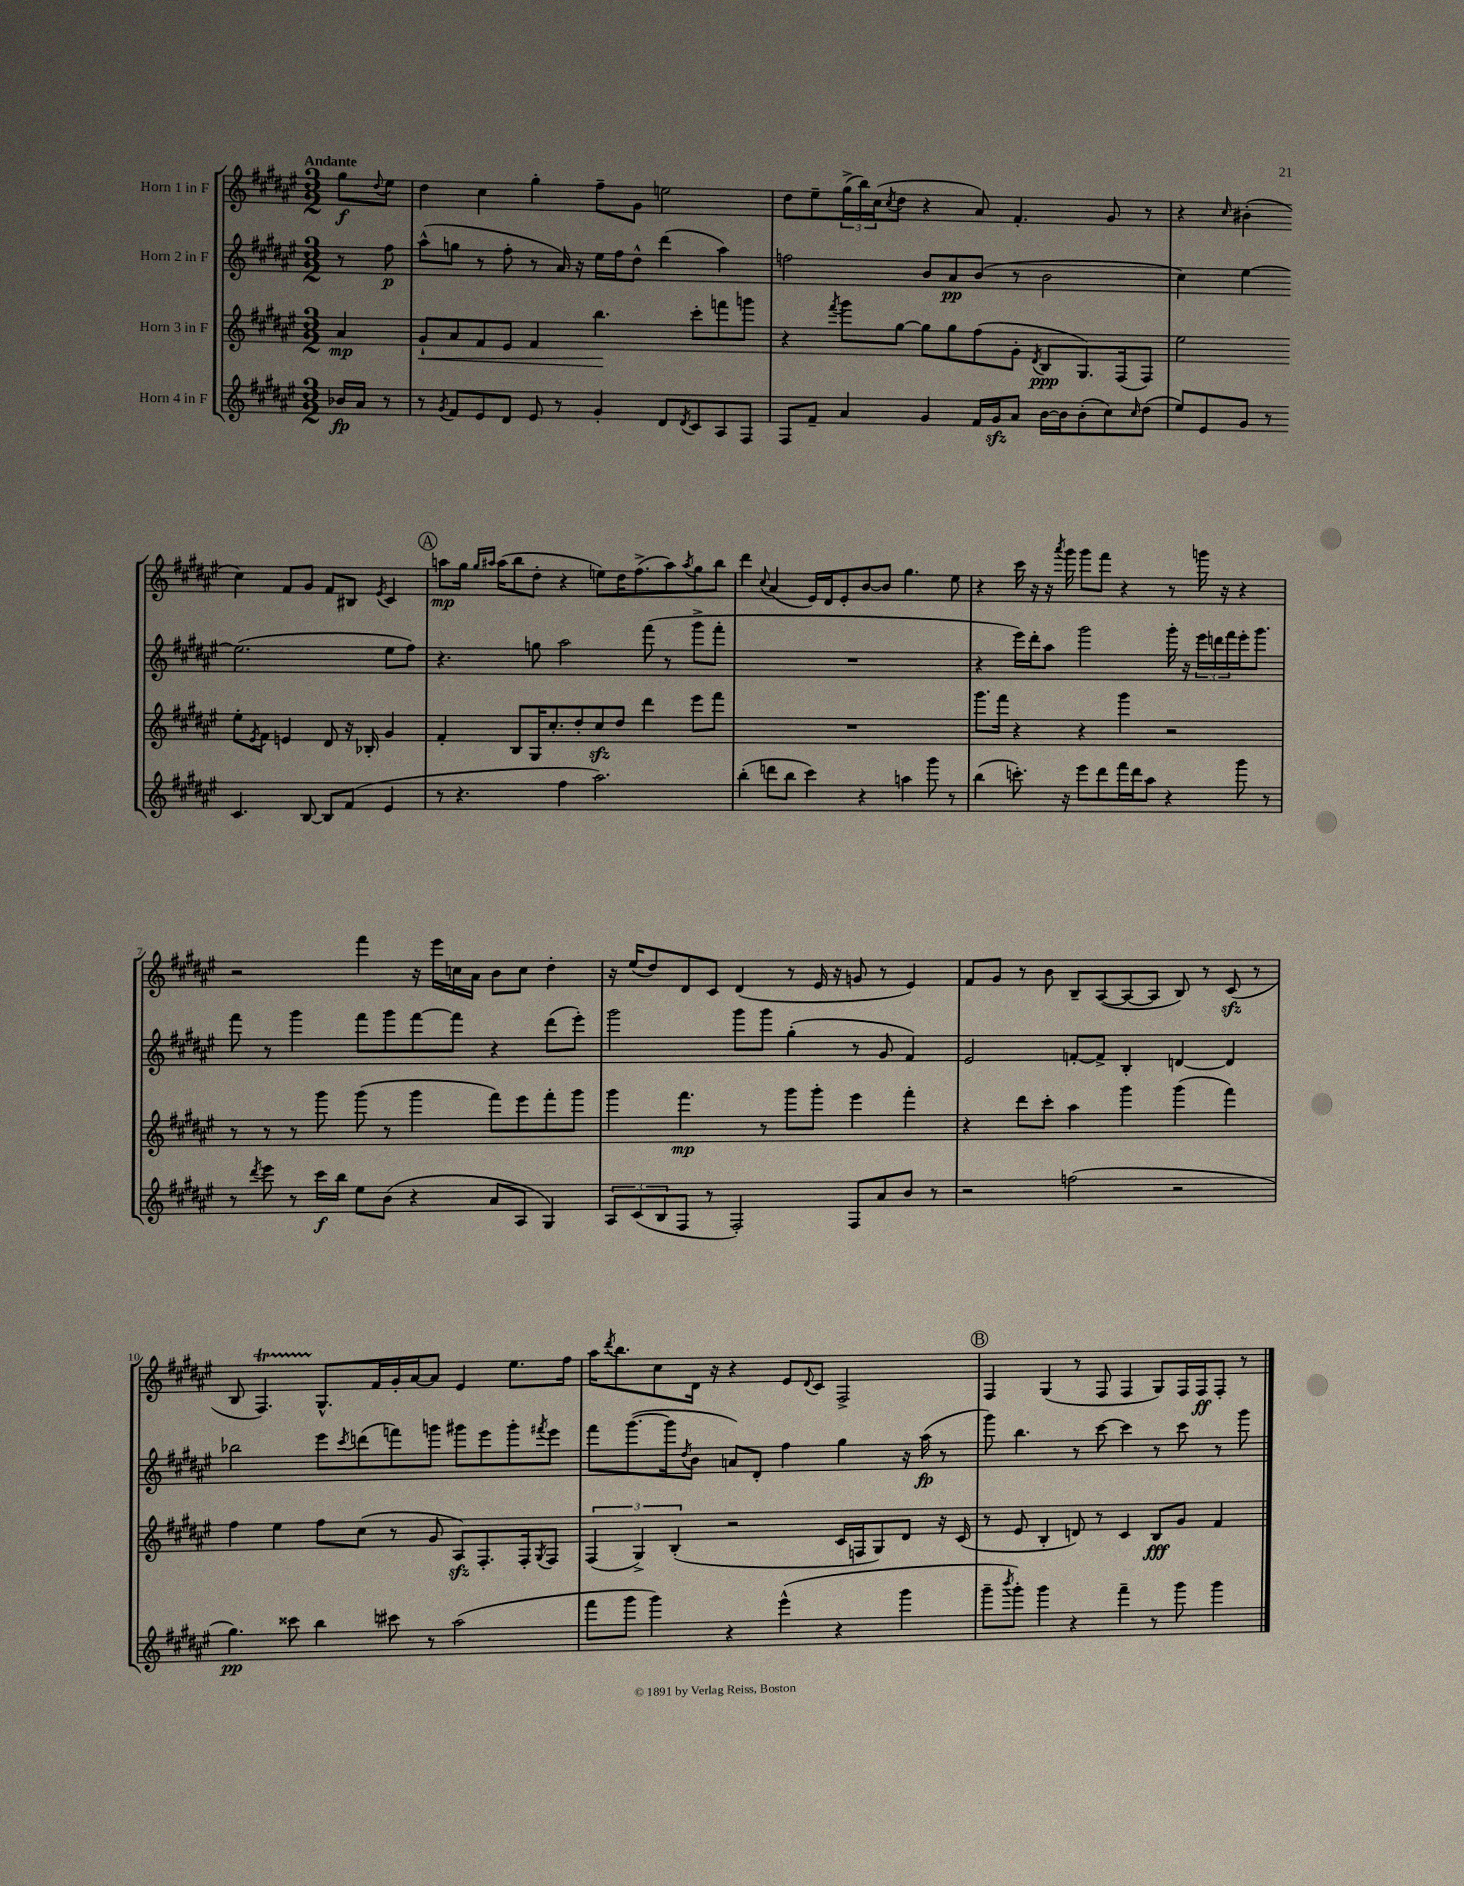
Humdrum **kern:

**kern	**dynam	**kern	**dynam	**kern	**dynam	**kern	**dynam
*part4	*part4	*part3	*part3	*part2	*part2	*part1	*part1
*staff4	*staff4	*staff3	*staff3	*staff2	*staff2	*staff1	*staff1
*I"Horn 4 in F	*	*I"Horn 3 in F	*	*I"Horn 2 in F	*	*I"Horn 1 in F	*
*clefG2	*	*clefG2	*	*clefG2	*	*clefG2	*
*k[f#c#g#d#a#e#]	*	*k[f#c#g#d#a#e#]	*	*k[f#c#g#d#a#e#]	*	*k[f#c#g#d#a#e#]	*
*M3/2	*	*M3/2	*	*M3/2	*	*M3/2	*
=	=	=	=	=	=	=	=
!	!	!	!	!	!	!LO:TX:a:B:t=Andante	!
16b-X/LL	fp	4a#/	mp	8r	.	8gg#\L	f
16a#/JJ	.	.	.	.	.	.	.
.	.	.	.	.	.	8qqdd#/	.
8r	.	.	.	8ff#\	p	8ee#\J	.
=1	=1	=1	=1	=1	=1	=1	=1
!	!	!	!LO:HP:b	!	!	!	!
8r	.	8g#`/L	<	(8aa#^^\L	.	4dd#\	.
8qg#/	.	.	.	.	.	.	.
8f#/L	.	8a#/	.	8ggn\J	.	.	.
8e#/	.	8f#/	.	8r	.	4cc#\	.
8d#/J	.	8e#/J	.	8ff#'\	.	.	.
8e#/	.	4f#/	.	8r	.	4gg#'\	.
8r	.	.	.	16a#/)	.	.	.
.	.	.	.	16r	.	.	.
4g#'/	.	4.bb\	.	16ee#\LL	.	8ff#~\L	.
.	.	.	.	16ff#\J	.	.	.
.	.	.	.	8dd#^^\J	.	8g#\J	.
8d#/L	.	.	.	(4ddd#\	.	2een\	.
8qd#/	.	.	.	.	.	.	.
8c#/	.	8ccc#'\L	[	.	.	.	.
8A#/	.	8fffn\	.	4aa#\)	.	.	.
8F#/J	.	8gggn\J	.	.	.	.	.
=2	=2	=2	=2	=2	=2	=2	=2
8F#/L	.	4r	.	2ffn\	.	8dd#\L	.
8f#~/J	.	.	.	.	.	8ee#~\	.
.	.	8qfff#/	.	.	.	.	.
4a#/	.	8ggg#\L	.	.	.	(24gg#^\L	.
.	.	.	.	.	.	24bb\)	.
.	.	.	.	.	.	(24cc#\J	.
.	.	.	.	.	.	8qcc#/	.
.	.	[8gg#\J	.	.	.	8dd#\J	.
4g#/	.	8gg#\L]	.	8b/L	.	4r	.
.	.	8gg#\	.	8a#/	pp	.	.
16f#/LL	.	(8ff#\	.	(8b/J	.	8a#/)	.
16g#zz/J	.	.	.	.	.	.	.
8a#/J	.	8g#'\J	.	8r	.	4.f#'/	.
.	.	8qd#/	.	.	.	.	.
[16b\LL	.	8B/L	ppp	2b\	.	.	.
16b\J]	.	.	.	.	.	.	.
(8b'\	.	8.G#/)	.	.	.	.	.
8cc#\)	.	.	.	.	.	8g#/	.
.	.	(16F#/k	.	.	.	.	.
16qqcc#/	.	.	.	.	.	.	.
(8dd#\J	.	8F#/J)	.	.	.	8r	.
=3	=3	=3	=3	=3	=3	=3	=3
8ee#/L)	.	2ee#\	.	4cc#\)	.	4r	.
8e#/	.	.	.	.	.	.	.
.	.	.	.	.	.	16qqcc#/	.
8g#/J	.	.	.	[4ee#\	.	(4b#X'\	.
8r	.	.	.	.	.	.	.
4.c#/	.	8ee#'\L	.	(2.ee#\]	.	4cc#\)	.
.	.	8qe#/	.	.	.	.	.
.	.	8f#\J	.	.	.	.	.
.	.	4en/	.	.	.	8f#/L	.
[8B/	.	.	.	.	.	8g#/J	.
8B/L]	.	8d#/	.	.	.	8f#/L	.
(8f#/J	.	16r	.	.	.	8B#X/J	.
.	.	16B-X'/	.	.	.	.	.
.	.	.	.	.	.	8qe#/	.
4e#/	.	4g#/	.	8ee#\L	.	4c#/	.
.	.	.	.	8ff#\J)	.	.	.
!!LO:LB:g=z
!!LO:REH:place=s1:t=A
=4	=4	=4	=4	=4	=4	=4	=4
8r	.	4f#'/	.	4.r	.	8aan\L	mp
4.r	.	.	.	.	.	16gg#\Jk	.
.	.	.	.	.	.	16qqgg#/LL	.
.	.	.	.	.	.	16qqaa#X/JJ	.
.	.	.	.	.	.	(16aa#\KL	.
.	.	8B/L	.	.	.	8bb\	.
.	.	16G#/K	.	8ggn\	.	8dd#'\J	.
.	.	8.cc#'/	.	.	.	.	.
4ff#\	.	.	.	2aa#\	.	4r	.
.	.	8dd#'/	.	.	.	.	.
2.aa#\)	.	8cc#zz/	.	.	.	8een\L)	.
.	.	8dd#/J	.	.	.	16dd#\K	.
.	.	.	.	.	.	(8.ff#^\	.
.	.	4ddd#\	.	(8fff#\	.	.	.
.	.	.	.	8r	.	8aa#\)	.
.	.	.	.	.	.	8qaa#/	.
.	.	8eee#\L	.	8ggg#^\L	.	8gg#\	.
.	.	8fff#\J	.	8fff#'\J	.	8bb\J	.
=5	=5	=5	=5	=5	=5	=5	=5
(4bb'\	.	1.r	.	1.r	.	4ddd#\	.
.	.	.	.	.	.	8qqcc#/	.
8dddn\L	.	.	.	.	.	(4a#/	.
8bb\J	.	.	.	.	.	.	.
4ccc#\)	.	.	.	.	.	16e#/LL)	.
.	.	.	.	.	.	16d#/J	.
.	.	.	.	.	.	8e#'/	.
4r	.	.	.	.	.	[8b/	.
.	.	.	.	.	.	8b/J]	.
4aan\	.	.	.	.	.	4.gg#\	.
8ggg#\	.	.	.	.	.	.	.
8r	.	.	.	.	.	8ee#\	.
=6	=6	=6	=6	=6	=6	=6	=6
(4bb\	.	8.ggg#\L	.	4r	.	4r	.
.	.	16fff#\Jk	.	.	.	.	.
8.cccn'\)	.	4r	.	16eee#\LL)	.	16ccc#\	.
.	.	.	.	16ddd#'\J	.	16r	.
.	.	.	.	8aa#\J	.	16r	.
.	.	.	.	.	.	8qaaa#/	.
16r	.	.	.	.	.	16ggg#\	.
8eee#\L	.	4r	.	2ggg#\	.	8ggg#\L	.
8ddd#\	.	.	.	.	.	8fff#\J	.
16fff#\L	.	4ggg#\	.	.	.	4r	.
16ddd#\J	.	.	.	.	.	.	.
8aa#\J	.	.	.	.	.	.	.
4r	.	2r	.	16ggg#'\	.	8r	.
.	.	.	.	16r	.	.	.
.	.	.	.	24eee#\LL	.	16gggn\	.
.	.	.	.	24dddn\	.	.	.
.	.	.	.	.	.	16r	.
.	.	.	.	24fff#\	.	.	.
8ggg#\	.	.	.	16eee#'\J	.	4r	.
.	.	.	.	8.ggg#\J	.	.	.
8r	.	.	.	.	.	.	.
!!LO:LB:g=z
=7	=7	=7	=7	=7	=7	=7	=7
8r	.	8r	.	8fff#\	.	2r	.
8qddd#/	.	.	.	.	.	.	.
8eee#\	.	8r	.	8r	.	.	.
8r	.	8r	.	4ggg#\	.	.	.
16ccc#\LL	f	8ggg#\	.	.	.	.	.
16bb\JJ	.	.	.	.	.	.	.
8ee#\L	.	(8ggg#\	.	8fff#\L	.	4fff#\	.
(8b\J	.	8r	.	8ggg#\	.	.	.
4r	.	4ggg#\	.	[8fff#\	.	16r	.
.	.	.	.	.	.	16eee#\LL	.
.	.	.	.	8fff#\J]	.	16ccn\	.
.	.	.	.	.	.	16a#\JJ	.
8a#/L	.	8fff#\L)	.	4r	.	8b\L	.
8A#/J	.	8eee#\	.	.	.	8cc\J	.
4G#/)	.	8fff#'\	.	(8ddd#\L	.	4dd#'\	.
.	.	8ggg#\J	.	8eee#'\J)	.	.	.
=8	=8	=8	=8	=8	=8	=8	=8
12A#/L	.	4ggg#\	.	2ggg#\	.	16r	.
.	.	.	.	.	.	(16ee#/KL	.
(12c#/	.	.	.	.	.	.	.
.	.	.	.	.	.	8dd#/)	.
12B/	.	.	.	.	.	.	.
8F#/J	.	4.fff#\	mp	.	.	8d#/	.
8r	.	.	.	.	.	8c#/J	.
2F#'/)	.	.	.	8ggg#\L	.	(4d#/	.
.	.	8r	.	8ggg#\J	.	.	.
.	.	8ggg#\L	.	(4gg#'\	.	8r	.
.	.	8ggg#'\J	.	.	.	16e#/	.
.	.	.	.	.	.	16r	.
8F#/L	.	4eee#\	.	8r	.	8gn/	.
8a#/	.	.	.	8g#/	.	8r	.
8b/J	.	4fff#'\	.	4f#/)	.	4e#/)	.
8r	.	.	.	.	.	.	.
=9	=9	=9	=9	=9	=9	=9	=9
2r	.	4r	.	2e#/	.	8f#/L	.
.	.	.	.	.	.	8g#/J	.
.	.	8ddd#\L	.	.	.	8r	.
.	.	8ccc#'\J	.	.	.	8b\	.
(2ffn\	.	4aa#\	.	[8fn'/L	.	8B~/L	.
.	.	.	.	8f^/J]	.	([8A#/	.
.	.	4ggg#\	.	4B'/	.	8A#/_	.
.	.	.	.	.	.	8A#/J]	.
2r	.	(4ggg#\	.	[4dn/	.	8B/)	.
.	.	.	.	.	.	8r	.
.	.	4fff#\)	.	4d/]	.	(8c#zz/	.
.	.	.	.	.	.	8r	.
!!LO:LB:g=z
=10	=10	=10	=10	=10	=10	=10	=10
4.gg#\)	pp	4ff#\	.	2bb-X\	.	8B/	.
.	.	.	.	.	.	4.F#T/)	.
.	.	4ee#\	.	.	.	.	.
8ccc##X\	.	.	.	.	.	.	.
4bb\	.	8ff#\L	.	8eee#\L	.	8.G#^^/L	.
.	.	.	.	8qccc#/	.	.	.
.	.	(8cc#\J	.	(8dddn\	.	.	.
.	.	.	.	.	.	16f#/L	.
8ccc#X\	.	8r	.	8fffn\)	.	16g#'/	.
.	.	.	.	.	.	[16a#/J	.
8r	.	8g#/	.	8gggn\J	.	8a#/J]	.
(2aa#\	.	8A#zz/L)	.	8ggg#X\L	.	4e#/	.
.	.	8.F#'/	.	8eee#\	.	.	.
.	.	.	.	8ggg#'\	.	8.ee#\L	.
.	.	16F#'/k	.	.	.	.	.
.	.	8qG#/	.	8qfff#X/	.	.	.
.	.	8F#/J	.	8eee#\J	.	.	.
.	.	.	.	.	.	16ff#\Jk	.
=11	=11	=11	=11	=11	=11	=11	=11
8fff#\L	.	(6F#/	.	8fff#\L	.	16aa#\KL	.
.	.	.	.	.	.	8qddd#/	.
.	.	.	.	.	.	8.bb\	.
8ggg#\J	.	.	.	([8.ggg#\	.	.	.
.	.	6G#^/)	.	.	.	.	.
4ggg#\)	.	.	.	.	.	8cc#\	.
.	.	.	.	16ggg#\k]	.	.	.
.	.	(6B'/	.	.	.	.	.
.	.	.	.	8qdd#/	.	.	.
.	.	.	.	8b\J	.	16d#\Jk	.
.	.	.	.	.	.	16r	.
4r	.	2r	.	8an/L)	.	4r	.
.	.	.	.	8d#'/J	.	.	.
(4eee#^^\	.	.	.	4ff#\	.	8e#/L	.
.	.	.	.	.	.	8qqd#/	.
.	.	.	.	.	.	8c#/J	.
4r	.	16c#/LL	.	4gg#\	.	2F#^/	.
.	.	16Fn/J	.	.	.	.	.
.	.	8G#/)	.	.	.	.	.
4ggg#\	.	8d#/J	.	16r	.	.	.
.	.	.	.	(16aa#\	fp	.	.
.	.	16r	.	8r	.	.	.
.	.	(16c#/	.	.	.	.	.
!!LO:REH:place=s1:t=B
=12	=12	=12	=12	=12	=12	=12	=12
8ggg#~\L	.	8r	.	8ggg#\)	.	4F#/	.
8qbbb/	.	.	.	.	.	.	.
8ggg#'\J)	.	8e#/	.	4.bb\	.	.	.
4ggg#\	.	4B'/	.	.	.	(4G#/	.
4r	.	8dn/)	.	8r	.	8r	.
.	.	8r	.	[8ccc#\	.	8F#/	.
4fff#~\	.	4c#/	.	4ccc#\]	.	4F#/	.
8r	.	8B/L	fff	8r	.	8G#/L)	.
8ggg#\	.	8g#/J	.	8ccc#\	.	16F#/L	.
.	.	.	.	.	.	16F#/J	ff
4ggg#\	.	4f#/	.	8r	.	8F#'/J	.
.	.	.	.	8ggg#\	.	8r	.
==	==	==	==	==	==	==	==
*-	*-	*-	*-	*-	*-	*-	*-
